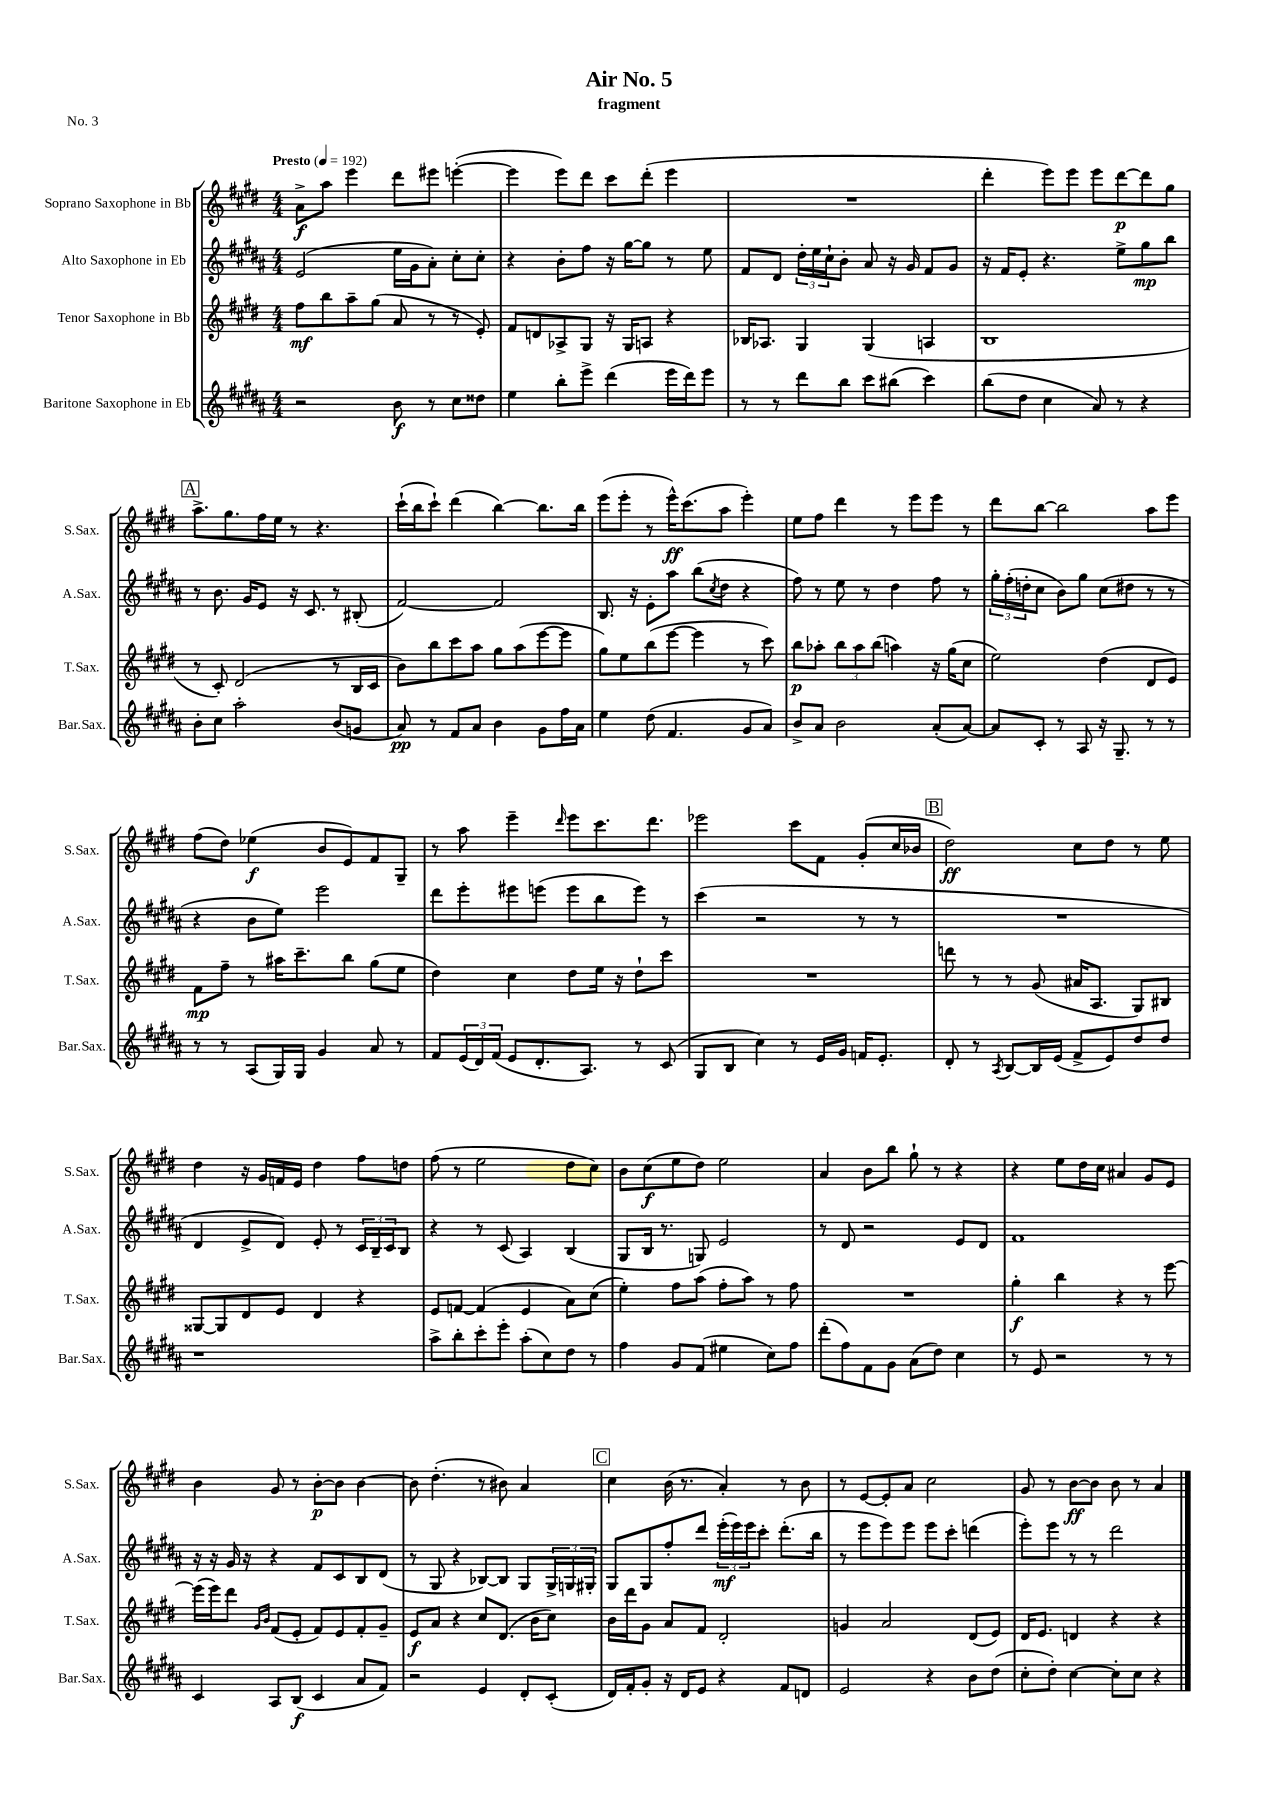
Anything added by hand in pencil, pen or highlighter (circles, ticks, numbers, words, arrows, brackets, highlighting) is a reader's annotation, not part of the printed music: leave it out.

**kern	**kern	**kern	**kern
*staff4	*staff3	*staff2	*staff1
*clefG2	*clefG2	*clefG2	*clefG2
*k[f#c#g#d#a#]	*k[f#c#g#d#]	*k[f#c#g#d#a#]	*k[f#c#g#d#]
*M4/4	*M4/4	*M4/4	*M4/4
*MM192	*MM192	*MM192	*MM192
2r	8ff#	(2e	8a^
.	8bb	.	8aa
.	8aa~	.	4eee
.	(8gg#	.	.
8b	8a	16ee	8ddd#
.	.	16g#	.
8r	8r	8a#')	8eee#
8cc#	8r	8cc#'	([4eee'
8dd##	8e')	8cc#'	.
=	=	=	=
4ee	8f#	4r	4eee]
.	8d	.	.
8bb'	8A-^	8b'	8eee)
8eee^	8G#	8ff#	8ddd#
(4ddd#	16r	16r	8ccc#
.	16G#	[16gg#	.
.	8A	8gg#]	(8ddd#'
16eee	4r	8r	4eee
16ddd#)	.	.	.
8eee	.	8ee	.
=	=	=	=
8r	16B-	8f#	1r
.	8.A-	.	.
8r	.	8d#	.
8ddd#	4G#	24dd#'	.
.	.	24ee	.
.	.	24cc#`	.
8bb	.	8b'	.
8ccc#	(4G#	8a#	.
(8bb#	.	16r	.
.	.	16g#	.
4ccc#)	4A	8f#	.
.	.	8g#	.
=	=	=	=
(8bb	1B	16r	4ddd#'
.	.	16f#	.
8dd#	.	8e'	.
4cc#	.	4.r	8eee)
.	.	.	8eee
8a#)	.	.	8eee
8r	.	8ee^	[8ddd#
4r	.	8gg#	8ddd#]
.	.	8bb	8gg#
=	=	=	=
8b'	8r	8r	8.aa^
8cc#	8c#')	8.b	.
.	.	.	8.gg#
2aa#'	(2d#	.	.
.	.	16g#	.
.	.	8e	16ff#
.	.	.	16ee
.	.	16r	8r
.	.	8.c#	.
.	.	.	4.r
(8b	8r	8r	.
8g	16B	(8B#'	.
.	16c#	.	.
=	=	=	=
8a#)	8b)	[2f#)	(16ccc#`
.	.	.	16bb
8r	8bb	.	8ccc#`)
8f#	8ccc#	.	(4ddd#
8a#	8aa	.	.
4b	8gg#	2f#]	[4bb)
.	(8aa	.	.
8g#	[8eee	.	8.bb]
16ff#	8eee]	.	.
16a#	.	.	16bb
=	=	=	=
4ee	8gg#)	8.B	(8eee
.	8ee	.	8eee'
.	.	16r	.
(8dd#	(8bb	8e'	8r
4.f#	[8eee	8aa#	16eee^^)
.	.	.	(8.ccc#
.	4eee]	(8bb	.
.	.	8qcc#	.
.	.	8dd#	8aa
8g#	8r	4r	4eee')
8a#)	8ccc#)	.	.
=	=	=	=
8b^	8bb	8ff#)	8ee
8a#	8aa-'	8r	8ff#
2b	12bb	8ee	4ddd#
.	12aa-	.	.
.	.	8r	.
.	(12bb	.	.
.	4aa)	4dd#	8r
.	.	.	8eee
(8a#'	16r	8ff#	8eee
.	(16gg#	.	.
[8a#)	8cc#	8r	8r
=	=	=	=
8a#]	2ee)	24gg#'	8ddd#
.	.	(24ff#'	.
.	.	24dd'	.
8c#'	.	8cc#	[8bb
8r	.	8b)	2bb]
8A#	.	8gg#	.
16r	(4dd#	(8cc#	.
8.G#~	.	.	.
.	.	8dd#	.
8r	8d#	8r	8aa
8r	8e)	8r	8eee
=	=	=	=
8r	8f#	4r	(8ff#
8r	8ff#~	.	8dd#)
(8A#	8r	8b	(4ee-
16G#)	16aa#	8ee)	.
16G#	8.ccc#~	.	.
4g#	.	2eee	8b
.	8bb	.	8e)
8a#	(8gg#	.	8f#
8r	8ee	.	8G#~
=	=	=	=
8f#	4dd#)	8ddd#	8r
(24e	.	8eee'	8aa
24d#)	.	.	.
(24f#	.	.	.
8e	4cc#	8eee#	4eee~
8.d#'	.	(8eee	.
.	.	.	16qqddd#
.	8dd#	8eee	8eee
8.A#)	.	.	.
.	16ee	8bb	8.ccc#
.	16r	.	.
8r	8dd#`	8eee)	.
.	.	.	8.ddd#
(8c#	8ccc#	8r	.
=	=	=	=
8G#	1r	(4ccc#	2eee-
8B	.	.	.
4cc#)	.	2r	.
8r	.	.	8ccc#
16e	.	.	8f#
16g#	.	.	.
16f	.	8r	(8g#'
8.e'	.	.	.
.	.	8r	16cc#
.	.	.	16b-
=	=	=	=
8d#'	8ddd	1r	2dd#)
8r	8r	.	.
8qA#	.	.	.
[8B	8r	.	.
16B]	(8g#	.	.
(16e	.	.	.
8f#^	16a#	.	8cc#
.	8.A	.	.
8e)	.	.	8dd#
8dd#	8G#)	.	8r
8dd#	8B#	.	8ee
=	=	=	=
1r	[8G##	4d#	4dd#
.	8G##]	.	.
.	8d#	8e^	16r
.	.	.	16g#
.	8e	8d#)	16f
.	.	.	16e
.	4d#	8e'	4dd#
.	.	8r	.
.	4r	24c#	8ff#
.	.	24B~	.
.	.	24c#	.
.	.	8B	8dd
=	=	=	=
8aa#^	8e	4r	(8ff#
8bb'	[8f	.	8r
8ccc#'	(4f]	8r	2ee
8eee'	.	(8c#	.
(8aa#'	4e	4A#)	.
8cc#)	.	.	.
8dd#	8a)	(4B	8dd#
8r	(8cc#	.	8cc#)
=	=	=	=
4ff#	4ee')	8G#	8b
.	.	16B	(8cc#
.	.	8.r	.
8g#	8ff#	.	8ee
(8f#	(8aa	8G)	8dd#)
4ee#	8ff#'	2e	2ee
.	8aa)	.	.
8cc#)	8r	.	.
8ff#	8ff#	.	.
=	=	=	=
(8ddd#'	1r	8r	4a
8ff#)	.	8d#	.
8f#	.	2r	8b
8g#	.	.	8bb
(8a#	.	.	8gg#`
8dd#)	.	.	8r
4cc#	.	8e	4r
.	.	8d#	.
=	=	=	=
8r	4gg#'	1f#	4r
8e	.	.	.
2r	4bb	.	8ee
.	.	.	16dd#
.	.	.	16cc#
.	4r	.	4a#
8r	8r	.	8g#
8r	[8eee	.	8e
=	=	=	=
4c#	(16eee]	16r	4b
.	16eee)	16r	.
.	8ddd#	16g#	.
.	.	16r	.
.	16qqg#	.	.
.	16qqb	.	.
8A#	(8f#	4r	8g#
(8B	8e'	.	8r
4c#	8f#)	8f#	[8b'
.	8e	8c#	8b]
8a#	8f#'	8B	[4b
8f#)	8g#~	(8d#	.
=	=	=	=
2r	8e	8r	8b]
.	8a	8G#	(4.dd#'
.	4r	4r	.
4e	8cc#	[8B-)	8r
.	(8.d#	8B-]	8b#)
8d#'	.	8G#	4a
.	16b	.	.
(8c#'	8cc#)	24G#^	.
.	.	24G	.
.	.	24G#'	.
=	=	=	=
16d#)	16b	8G#	4cc#
16f#'	16ddd#	.	.
8g#'	8g#	8G#	.
16r	8a	8ff#'	(16b
16d#	.	.	8.r
8e	8f#	8ddd#	.
4r	2d#'	(24eee'	4a')
.	.	24eee)	.
.	.	24eee	.
.	.	8ccc#'	.
8f#	.	(8.ddd#'	8r
8d	.	.	8b
.	.	16bb	.
=	=	=	=
2e	4g	8r	8r
.	.	8eee	[8e
.	2a	8eee)	8e']
.	.	8eee	8a
4r	.	8eee	2cc#
.	.	8ccc#'	.
8b	(8d#	(4ddd	.
(8dd#	8e)	.	.
=	=	=	=
8cc#'	16d#	8eee')	8g#
.	8.e	.	.
8dd#')	.	8eee	8r
[4cc#	4d	8r	[8b
.	.	8r	8b]
8cc#']	4r	2ddd#	8b
8cc#	.	.	8r
4r	4r	.	4a
==	==	==	==
*-	*-	*-	*-
